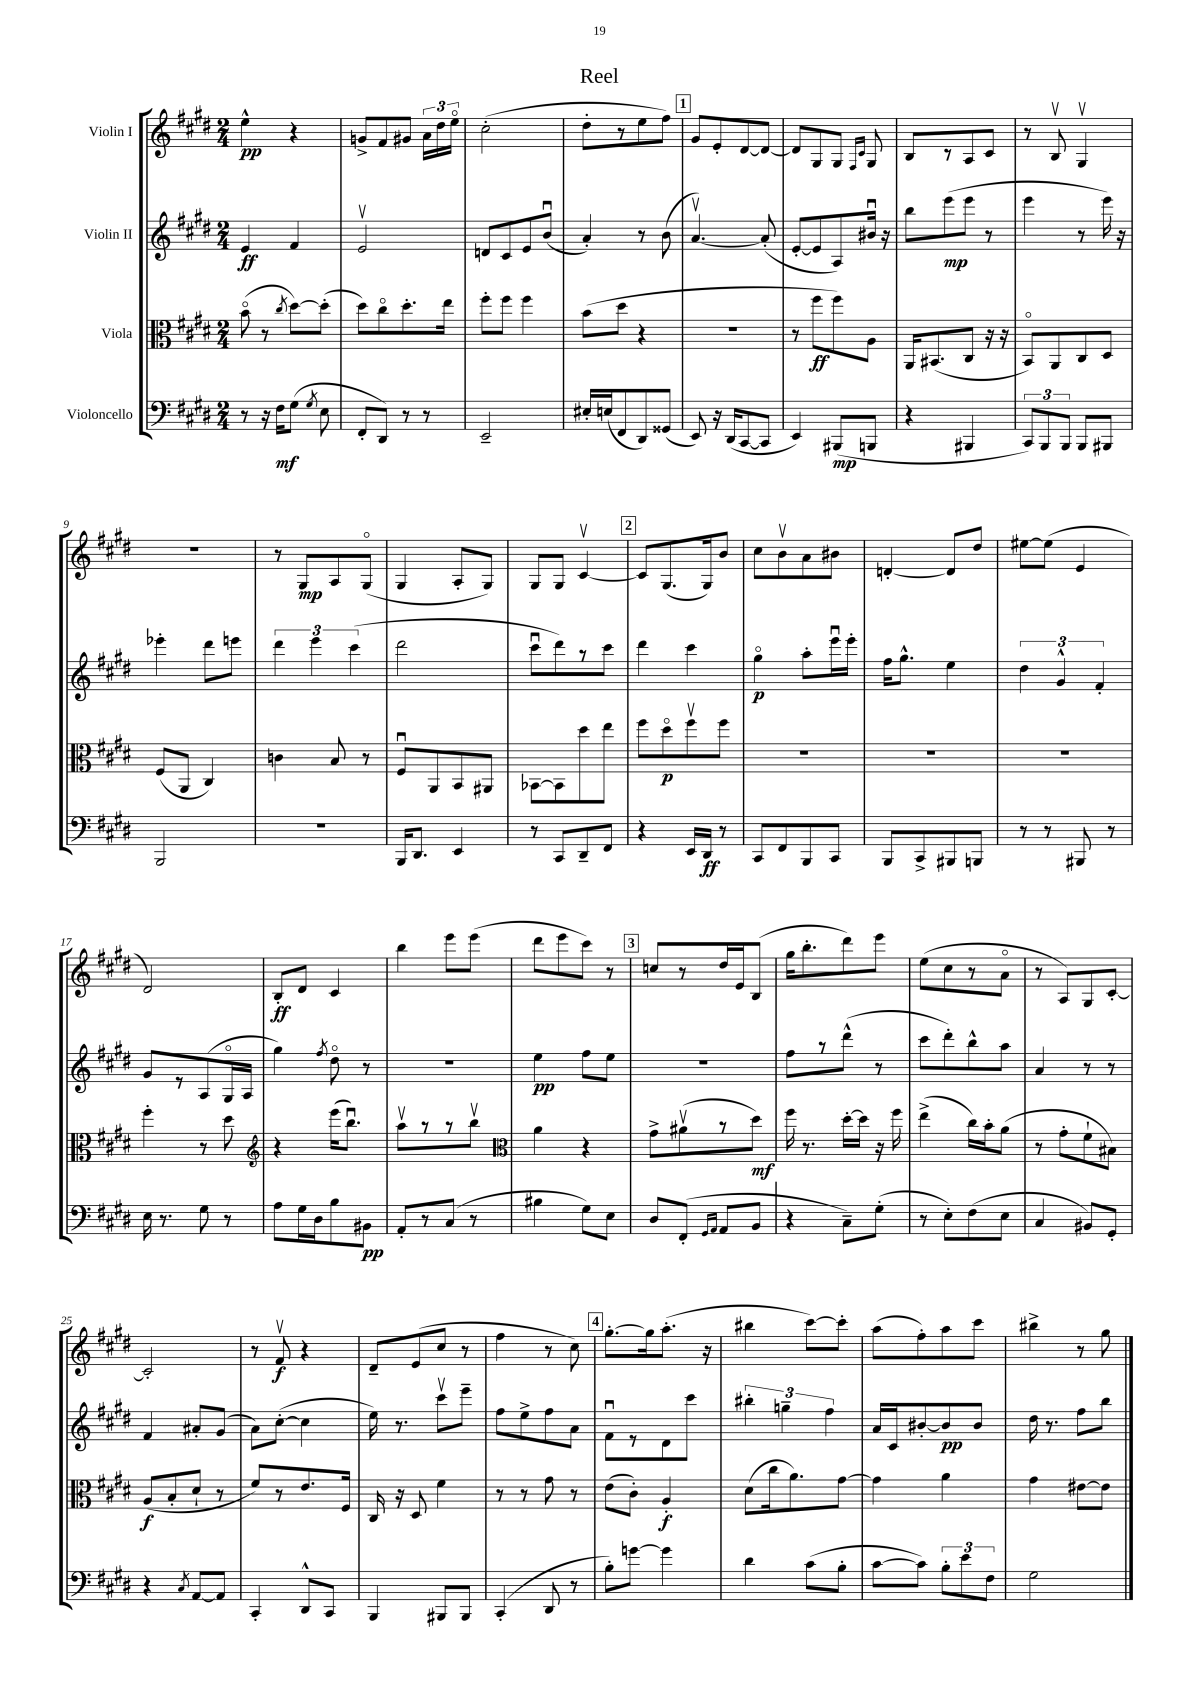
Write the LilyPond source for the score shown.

\header { title = "Reel" }
<<
\new StaffGroup <<
\new Staff = "s0" \with { instrumentName = "Violin I" } {
    \clef treble \key e \major \numericTimeSignature \time 2/4
    \autoBeamOff e''4-^\pp r4 |
    g'8[-> fis'8 gis'8] \tuplet 3/2 { a'16[ dis''16 e''16]\flageolet } |
    cis''2-.( |
    dis''8[-. r8 e''8 fis''8]) |
    \mark \markup { \box "1" } gis'8[ e'8-. dis'8~ dis'8]~ |
    dis'8[ gis8 gis8] \grace { fis16[ cis'16] } gis8 |
    b8[ r8 a8 cis'8] |
    r8 b8\upbow gis4\upbow |
    R2 |
    r8 gis8[\mp a8 gis8]\flageolet( |
    gis4 a8[-. gis8]) |
    gis8[ gis8] cis'4~\upbow |
    \mark \markup { \box "2" } cis'8[ gis8.( gis16) b'8] |
    cis''8[ b'8\upbow a'8 bis'8] |
    d'4~-. d'8[ dis''8] |
    eis''8[~ eis''8]( e'4 |
    dis'2) |
    b8[-.\ff dis'8] cis'4 |
    b''4 e'''8[ e'''8]( |
    dis'''8[ e'''8 cis'''8]) r8 |
    \mark \markup { \box "3" } c''8[ r8 dis''16 e'16 b8]( |
    gis''16[ b''8.-. dis'''8) e'''8] |
    e''8[( cis''8 r8 a'8]\flageolet |
    r8 a8[) gis8 cis'8]~-. |
    cis'2-. |
    r8 fis'8\upbow\f r4 |
    dis'8[-- e'8( cis''8] r8 |
    fis''4 r8 cis''8) |
    \mark \markup { \box "4" } gis''8.[~-. gis''16 a''8.]-.( r16 |
    bis''4 cis'''8[~) cis'''8]-. |
    a''8[( fis''8-.) a''8 cis'''8] |
    bis''4-> r8 gis''8 \bar "|." |
}
\new Staff = "s1" \with { instrumentName = "Violin II" } {
    \clef treble \key e \major \numericTimeSignature \time 2/4
    \autoBeamOff e'4\ff fis'4 |
    e'2\upbow |
    d'8[ cis'8 e'8 b'8]\downbow( |
    a'4-.) r8 b'8( |
    \mark \markup { \box "1" } a'4.~\upbow) a'8-.( |
    e'8[~-. e'8 a8) bis'16]\downbow r16 |
    b''8[ e'''8\mp( e'''8] r8 |
    e'''4 r8 e'''16) r16 |
    ees'''4-. dis'''8[ e'''8] |
    \tuplet 3/2 { dis'''4 e'''4 cis'''4( } |
    dis'''2 |
    cis'''8[\downbow dis'''8) r8 cis'''8] |
    \mark \markup { \box "2" } dis'''4 cis'''4 |
    gis''4\flageolet\p a''8[-. e'''16\downbow e'''16]-. |
    fis''16[ gis''8.]-^ e''4 |
    \tuplet 3/2 { dis''4 gis'4-^ fis'4-. } |
    gis'8[ r8 a8( gis16\flageolet a16] |
    gis''4) \acciaccatura { fis''8 } dis''8\flageolet r8 |
    R2 |
    e''4\pp fis''8[ e''8] |
    \mark \markup { \box "3" } R2 |
    fis''8[ r8 dis'''8]-^( r8 |
    cis'''8[ dis'''8-.) b''8-^ a''8] |
    a'4 r8 r8 |
    fis'4 ais'8[-. gis'8]( |
    a'8[) cis''8]~-.( cis''4 |
    e''16) r8. cis'''8[\upbow e'''8]-- |
    fis''8[ e''8-> fis''8 a'8] |
    \mark \markup { \box "4" } fis'8[\downbow r8 dis'8 cis'''8] |
    \tuplet 3/2 { bis''4-. g''4-- fis''4 } |
    a'16[ cis'16 bis'8~-. bis'8\pp bis'8] |
    dis''16 r8. fis''8[ b''8] \bar "|." |
}
\new Staff = "s2" \with { instrumentName = "Viola" } {
    \clef alto \key e \major \numericTimeSignature \time 2/4
    \autoBeamOff b'8\flageolet( r8 \acciaccatura { cis''8 } dis''8[~) dis''8]-.( |
    dis''8[) cis''8\flageolet dis''8.-. e''16] |
    fis''8[-. fis''8] fis''4 |
    b'8[( dis''8] r4 |
    \mark \markup { \box "1" } r2 |
    r8 fis''8[\ff fis''8) a8] |
    a,16[ bis,8.( cis8] r16 r16 |
    b,8[\flageolet) a,8 cis8 dis8] |
    fis8[( a,8] cis4) |
    c'4 b8 r8 |
    fis8[\downbow a,8 b,8 ais,8] |
    bes,8[~ bes,8 dis''8 e''8] |
    \mark \markup { \box "2" } fis''8[ dis''8\flageolet\p fis''8\upbow fis''8] |
    R2 |
    R2 |
    r2 |
    fis''4-. r8 dis''8 |
    \clef treble r4 e'''16[( b''8.]\downbow) |
    a''8[\upbow r8 r8 b''8]\upbow |
    \clef alto a'4 r4 |
    \mark \markup { \box "3" } gis'8[-> ais'8\upbow( r8 dis''8]\mf) |
    fis''16 r8. dis''16[~-. dis''16] r16 fis''16 |
    e''4->( cis''16[) b'16-. a'8]( |
    r8 gis'8[-. fis'8-! bis8]) |
    a8[\f( b8-. dis'8]-! r8 |
    fis'8[) r8 e'8. fis16] |
    cis16 r16 dis8 fis'4 |
    r8 r8 gis'8 r8 |
    \mark \markup { \box "4" } e'8[( cis'8]-.) a4-.\f |
    dis'8[( cis''16 a'8.) gis'8]~ |
    gis'4 a'4 |
    gis'4 eis'8[~ eis'8] \bar "|." |
}
\new Staff = "s3" \with { instrumentName = "Violoncello" } {
    \clef bass \key e \major \numericTimeSignature \time 2/4
    \autoBeamOff r8 r16 fis16[\mf gis8]( \acciaccatura { gis8 } e8 |
    fis,8[-. dis,8]) r8 r8 |
    e,2-- |
    eis16[-. e16( fis,8 dis,8) gisis,8]( |
    \mark \markup { \box "1" } e,8) r16 dis,16[( cis,8~ cis,8] |
    e,4) bis,,8[\mp( b,,8] |
    r4 bis,,4 |
    \tuplet 3/2 { cis,8[) b,,8 b,,8] } b,,8[ bis,,8] |
    b,,2 |
    R2 |
    b,,16[ dis,8.] e,4 |
    r8 cis,8[ dis,8-- fis,8] |
    \mark \markup { \box "2" } r4 e,16[ dis,16]\ff r8 |
    cis,8[ fis,8 b,,8 cis,8] |
    b,,8[ cis,8-> bis,,8 b,,8] |
    r8 r8 bis,,8 r8 |
    e16 r8. gis8 r8 |
    a8[ gis16 dis16 b8 bis,8]\pp |
    a,8[-. r8 cis8]( r8 |
    bis4 gis8[) e8] |
    \mark \markup { \box "3" } dis8[ fis,8]-.( \grace { gis,16[ a,16] } a,8[ b,8] |
    r4 cis8[--) gis8]-.( |
    r8 e8[-.) fis8( e8] |
    cis4 bis,8[) gis,8]-. |
    r4 \acciaccatura { cis8 } a,8[~ a,8] |
    cis,4-. dis,8[-^ cis,8] |
    b,,4 bis,,8[ bis,,8] |
    cis,4-.( dis,8 r8 |
    \mark \markup { \box "4" } b8[-.) g'8]~ g'4 |
    dis'4 cis'8[( b8]-. |
    cis'8[~ cis'8]) \tuplet 3/2 { b8[-. e'8 fis8] } |
    gis2 \bar "|." |
}
>>
>>
